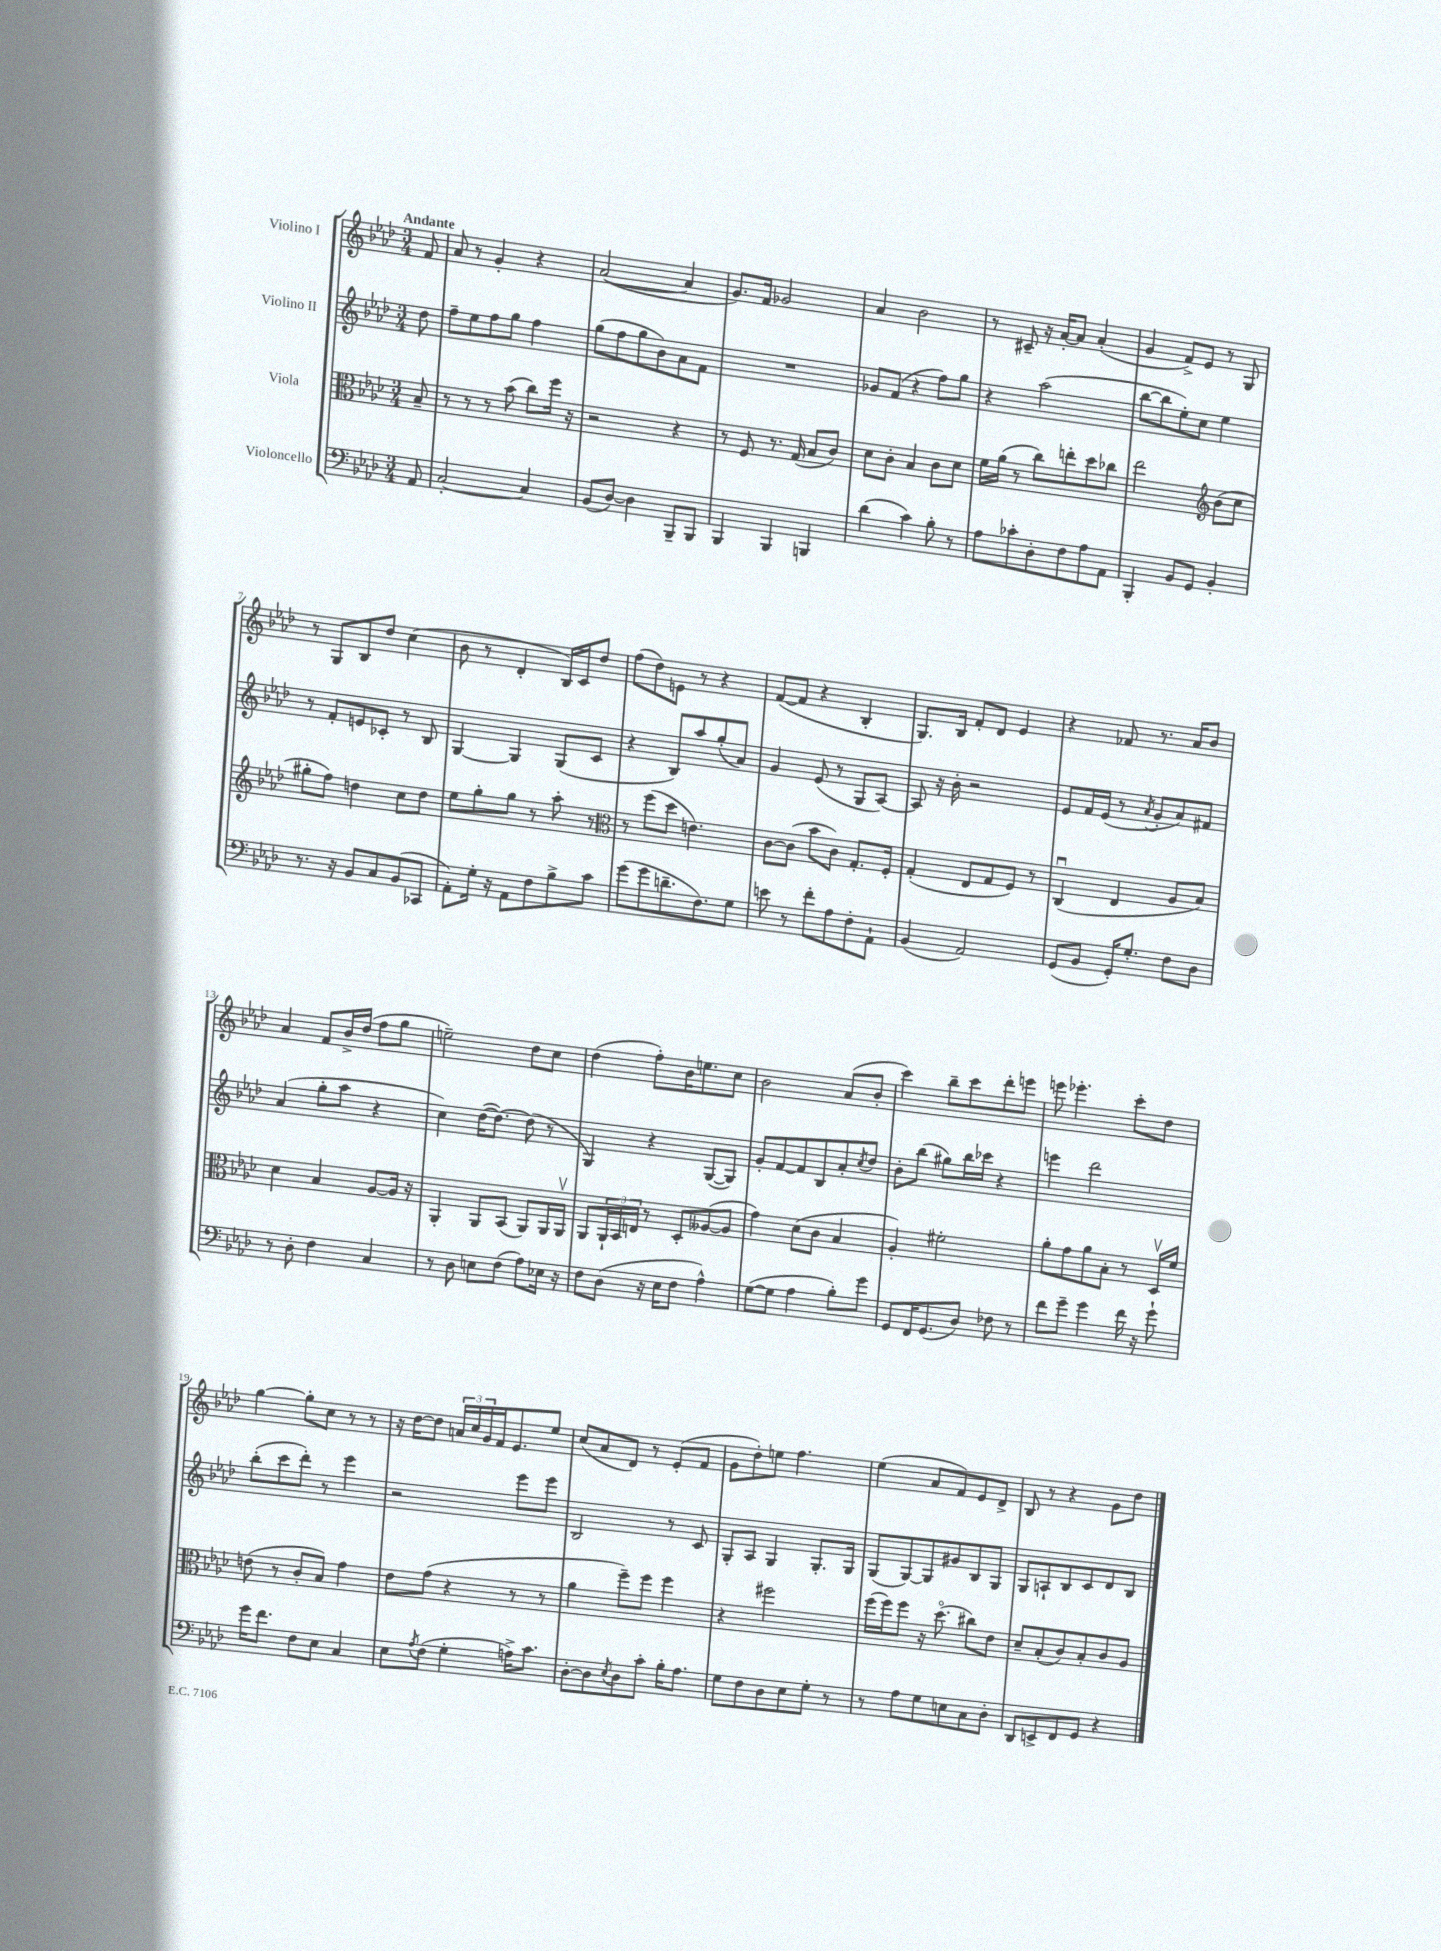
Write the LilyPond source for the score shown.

<<
\new StaffGroup <<
\new Staff = "s0" \with { instrumentName = "Violino I" } {
    \clef treble \key aes \major \numericTimeSignature \time 3/4 \partial 8 \tempo "Andante"
    f'8 |
    aes'8 r8 g'4-. r4 |
    aes'2~( aes'4 |
    g'8.) f'16 ges'2 |
    aes'4 bes'2 |
    r8 cis'8-- r16 aes'16~-. aes'8 aes'4-.( |
    g'4 f'8->) ees'8 r8 g8 |
    r8 g8 bes8 des''8 c''4( |
    bes'8 r8 des'4-. bes16) c'16 des''8 |
    f''8( des''8) e'8 r8 r4 |
    f'8~( f'8 r4 bes4-. |
    g8.) bes16 f'8-. des'8 ees'4 |
    r4 fes'8 r8. aes'16 bes'8 |
    aes'4 f'8 bes'16-> des''16( f''8 g''8 |
    e''2--) des''8 c''8 |
    des''4( f''8-.) bes'16 e''8. c''8 |
    bes'2 aes'8( bes'8-. |
    c'''4) bes''8-- c'''8 des'''8-. e'''8 |
    e'''8 ees'''4.-. c'''8-. des''8 |
    g''4~ g''8-. c''8 r8 r8 |
    r16 des''16~ des''8 \tuplet 3/2 { a'16 c''16 g'16 } f'16 ees'8. ees''8 |
    c''8( aes'8 des'8) r8 ees'8-.( f'8 |
    g'8 des''8-.) e''8 f''4. |
    ees''4( aes'8 f'8) ees'8 des'8-> |
    bes8 r8 r4 g'8 des''8 \bar "|." |
}
\new Staff = "s1" \with { instrumentName = "Violino II" } {
    \clef treble \key aes \major \numericTimeSignature \time 3/4 \partial 8
    des''8 |
    f''8-- ees''8 f''8 g''8 f''4 |
    g''8( f''8 g''8 bes'8) aes'8 f'8 |
    R2. |
    ges'8 f'8( r4 f''8) g''8 |
    r4 aes''2( |
    bes''8~ bes''8 ees''8-.) c''8 ees''4 |
    r8 f'8-. e'8 ces'8-. r8 bes8 |
    g4~ g4 g8( c'8 |
    r4 bes8) aes''8 g''8-.( aes'8) |
    g'4 ees'8( r8 g8 aes8~) |
    aes8 r16 bes'16-. r2 |
    ees'8 f'16 ees'16( r8 \acciaccatura { aes'8 } g'8-. aes'8) fis'8 |
    aes'4( g''8-. aes''8 r4 |
    c''4) des''16~( des''8.~) des''8( r8 |
    g4) r4 g8~( g8) |
    g'8-. f'8~ f'8 bes8 aes'8-. \acciaccatura { c''8 } des''8 |
    bes'8-. bes''8( gis''8) bes''16 ces'''16 r4 |
    e'''4 des'''2 |
    bes''8-.( c'''8 des'''8-.) r8 ees'''4 |
    r2 ees'''8 ees'''8 |
    bes2 r8 c'8 |
    g8-. aes8 g4 g8.-. g16 |
    g8( g8~) g8 gis'8 bes8 g8 |
    g8 a8-! bes8 c'8 des'8 bes8 \bar "|." |
}
\new Staff = "s2" \with { instrumentName = "Viola" } {
    \clef alto \key aes \major \numericTimeSignature \time 3/4 \partial 8
    bes8-- |
    r8 r8 r8 bes'8( c''8) f''16 r16 |
    r2 r4 |
    r8 f8 r8. g16( bes8 c'8) |
    des'8 c'8-. bes4 c'8 des'8 |
    f'16 aes'16( r8 c''8) e''8-. des''8 ces''8 |
    ees''2 \clef treble bes'8( c''8 |
    gis''8-. f''8) d''4 c''8 d''8 |
    ees''8 g''8-. g''8 r8 aes''8-. r8 |
    \clef alto r8 f''8( des''8 e'4.) |
    c'8~ c'8( bes'8 c'8) g8.-. f16-. |
    g4-.( ees8 g8 f8) r8 |
    c4\downbow( ees4 aes8 bes8) |
    des'4 bes4 aes8~ aes16 r16 |
    aes,4-. aes,8 bes,8( aes,8) aes,16 aes,16\upbow |
    aes,8 \tuplet 3/2 { aes,16-! bes,16 e16 } r8 des8-. aeses8~( aeses8 |
    g'4) des'8( c'8 bes4 |
    aes4-.) fis'2-. |
    aes'8-. g'8 aes'8 bes8-. r8 des16\upbow f'16 |
    e'8( r8 c'8-. bes8) g'4 |
    ees'8 g'8( r4 r8 r8 |
    aes'4 f''8--) f''8 f''4 |
    r4 fis''2 |
    f''16( f''16) f''8 r16 des''8.\flageolet( cis''8) ees'8 |
    des'8-- bes8-.( c'8) bes8-. c'8 aes8 \bar "|." |
}
\new Staff = "s3" \with { instrumentName = "Violoncello" } {
    \clef bass \key aes \major \numericTimeSignature \time 3/4 \partial 8
    aes,8 |
    c2~-. c4 |
    bes,8( des8~) des4 bes,,8-- bes,,8 |
    bes,,4 bes,,4 b,,4 |
    des'4( c'4) bes8-. r8 |
    aes8 ces'8-. des8-. f8 aes8 aes,8 |
    bes,,4-. bes,8 g,8 bes,4-. |
    r8. r16 bes,8 c8 bes,8( ces,8 |
    aes,8-.) g16-. r16 aes,8 f8 bes8-> c'8 |
    g'8( g'8 d'8.-- f8.) g8 |
    e'8 r8 f'8-. aes8 f8-. aes,8-! |
    bes,4( aes,2) |
    g,8( bes,8 g,16-.) g8.-. f8 des8 |
    r8 des8-. f4 c4 |
    r8 des8 e8 f8( aes8) ees16 r16 |
    f8 des8( r16 ees16 f8 aes4-^) |
    g8~( g8 aes4 bes8-.) g'8 |
    g,8 f,16 g,8.( des8) fes8 r8 |
    f'8 g'8-- g'4 f'16 r16 g'8-! |
    g'16 f'8. f8 ees8 c4 |
    ees8 \acciaccatura { aes8 } f8( g4-. a16->) c'8. |
    des8~-. des8 \acciaccatura { ees8 } des8 c'8-. bes16-. aes8. |
    g8 f8 des8 ees8 g8-. r8 |
    r8 aes8 g8 e8 c8 des8-. |
    des,8 e,8-> f,8 g,8 r4 \bar "|." |
}
>>
>>
